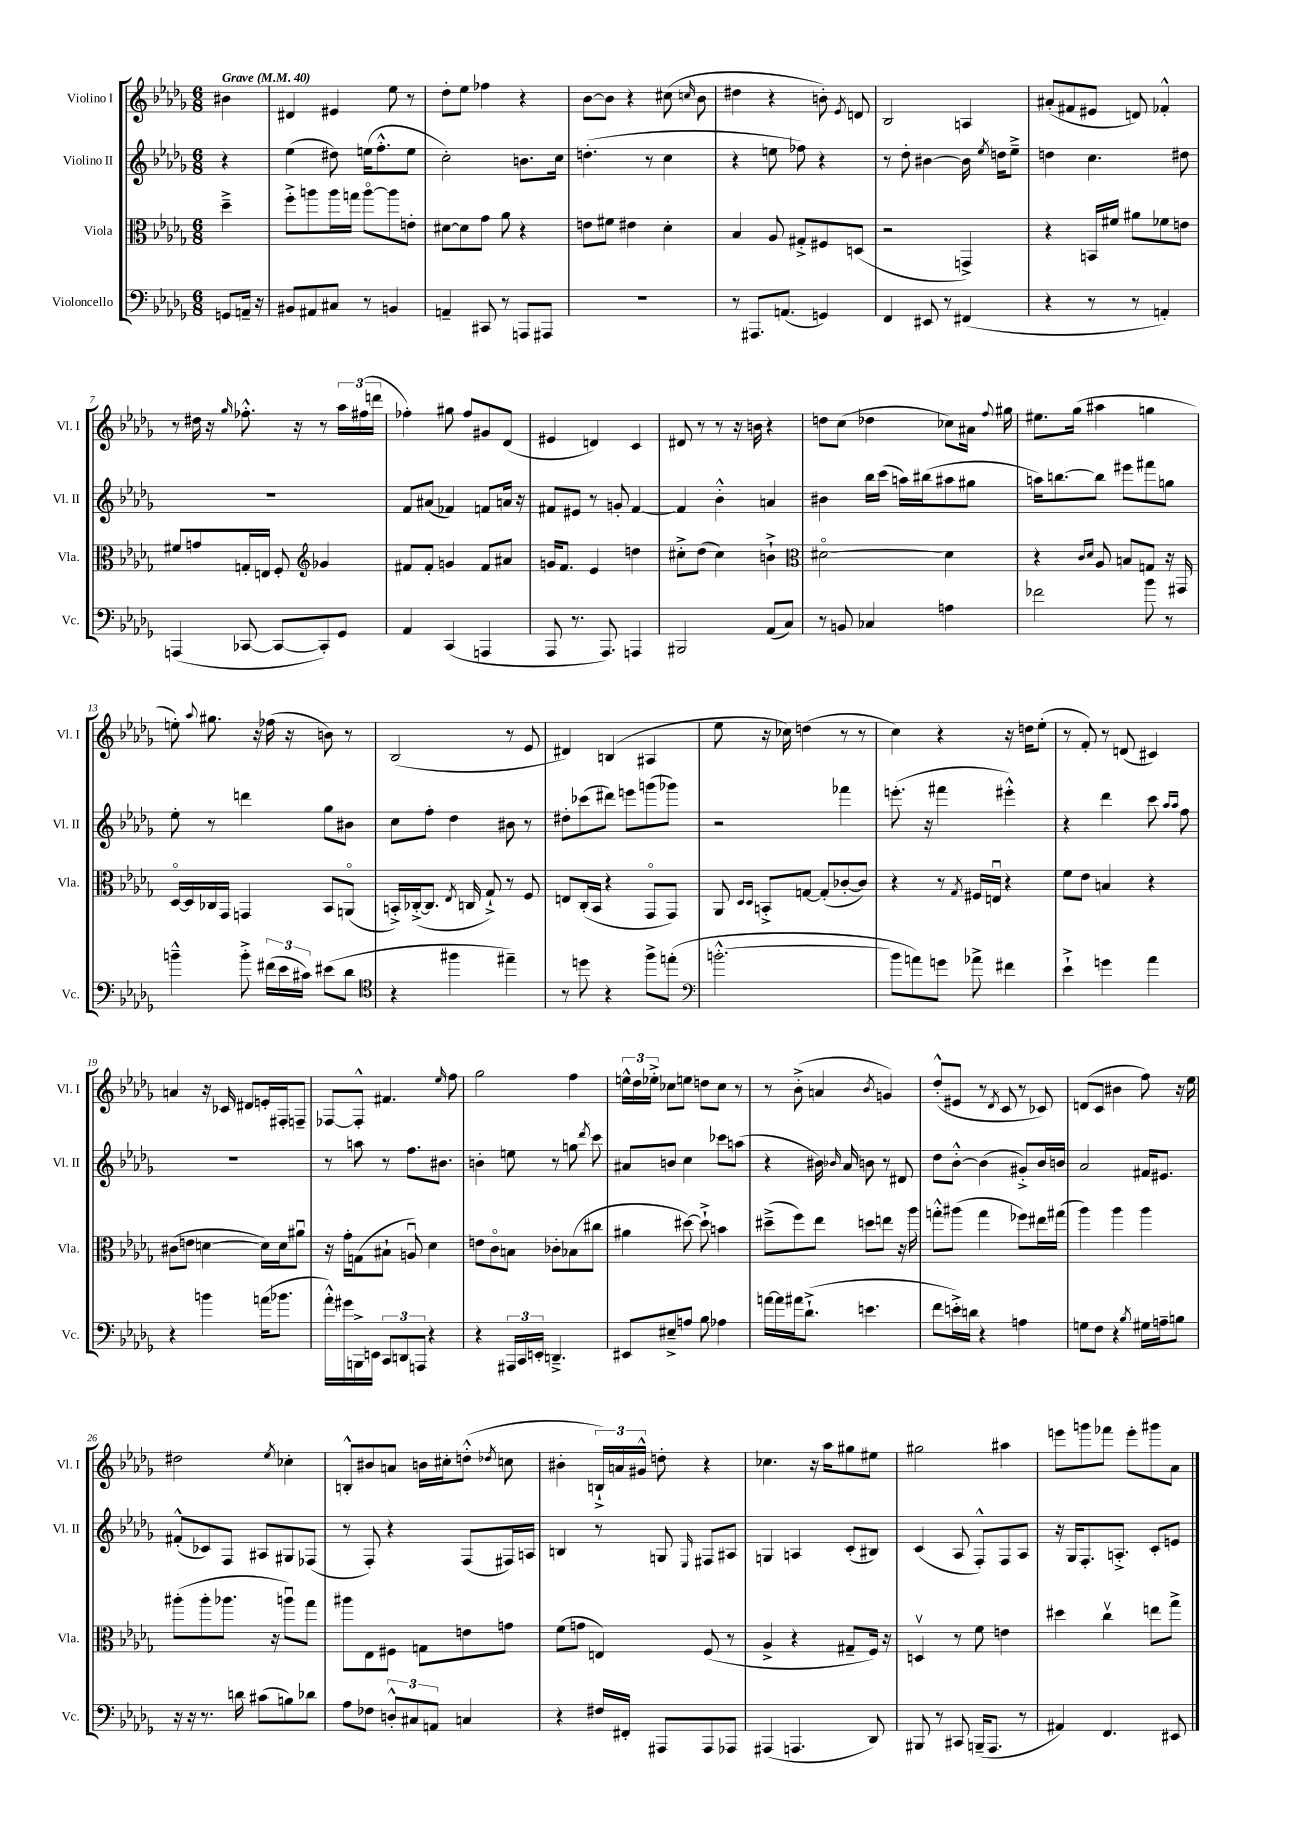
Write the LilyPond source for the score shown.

<<
\new StaffGroup <<
\new Staff = "s0" \with { instrumentName = "Violino I" shortInstrumentName = "Vl. I" } {
    \clef treble \key des \major \numericTimeSignature \time 6/8 \partial 4 \tempo "Grave" 4 = 40
    \autoBeamOff bis'4 |
    dis'4 eis'4 ees''8 r8 |
    des''8[-. ees''8] fes''4 r4 |
    bes'8[~ bes'8] r4 cis''8( \grace { c''16 } bes'8 |
    dis''4 r4 b'8-.) \acciaccatura { ees'8 } d'8 |
    bes2 a4 |
    ais'8[-.( fis'8 eis'8] d'8) fes'4-.-^ |
    r8 dis''16 r16 \grace { ges''16 } fes''8.-.-^ r16 r8 \tuplet 3/2 { aes''16[ fis''16( d'''16] } |
    fes''4-.) gis''8 fes''8[ gis'8 des'8]( |
    eis'4 d'4) c'4 |
    dis'8 r8 r8 r16 b'16 r4 |
    d''8[ c''8]( des''4 ces''8[) ais'16] \appoggiatura { f''8 } gis''16 |
    eis''8.[ ges''16]( ais''4 g''4 |
    e''8-.) \appoggiatura { aes''8 } gis''8. r16 fes''16( r16 b'8) r8 |
    bes2( r8 ees'8 |
    dis'4) b4( ais4 |
    ees''8 r16 ces''16) d''4( r8 r8 |
    c''4) r4 r16 d''16[ ees''8]-.( |
    r8 f'8-.) r8 d'8( cis'4) |
    a'4 r16 ces'16 dis'8[ e'16-. fis16-. f8]-- |
    fes8[~ fes8]-.-^ fis'4. \grace { ees''16 } f''8 |
    ges''2 f''4 |
    \tuplet 3/2 { e''16[-^ des''16 ees''16]-.-> } ces''8[ e''8] d''8[ ces''8] r8 |
    r8 bes'8-.->( a'4 \acciaccatura { bes'8 } g'4) |
    des''8[-.-^( eis'8] r8 \acciaccatura { des'8 } c'8 r8 ces'8) |
    d'8[( c'8] bis'4 f''8) r16 ees''16 |
    dis''2 \acciaccatura { ees''8 } ces''4-. |
    b8[-.-^ bis'8 a'8] b'16[ cis''16-. d''8]-.-^( \acciaccatura { des''8 } c''8 |
    bis'4-. \tuplet 3/2 { b16[-!->) a'16 gis'16]-^ } d''8-. r4 |
    ces''4. r16 aes''16[ gis''8 eis''8] |
    gis''2 ais''4 |
    e'''8[ g'''8 fes'''8] e'''8[-. gis'''8 aes'8] \bar "|." |
}
\new Staff = "s1" \with { instrumentName = "Violino II" shortInstrumentName = "Vl. II" } {
    \clef treble \key des \major \numericTimeSignature \time 6/8 \partial 4
    \autoBeamOff r4 |
    ees''4( dis''8) e''16[( f''8.-.-^ e''8] |
    c''2-.) b'8.[ c''16] |
    d''4.-.( r8 c''4 |
    r4 e''8 fes''8) r4 |
    r8 des''8-. bis'4~ bis'16 \acciaccatura { ees''8 } d''16[ ees''8]---> |
    d''4 c''4. dis''8 |
    R2. |
    f'8[ ais'8]( fes'4) f'8[ a'16] r16 |
    fis'8[ eis'8] r8 g'8-. fis'4~ |
    fis'4 bes'4-.-^ a'4 |
    bis'4 bes''16[ c'''16]( a''16[) bis''16( ais''8 gis''8] |
    a''16[) b''8.~ b''8] eis'''8[ fis'''8 g''8] |
    ees''8-. r8 d'''4 ges''8[ bis'8] |
    c''8[ f''8]-. des''4 bis'8 r8 |
    dis''8[-. ces'''8( dis'''8]) e'''8[ g'''8( ges'''8]) |
    r2 fes'''4 |
    e'''8.-.( r16 fis'''4 eis'''4-.-^) |
    r4 des'''4 c'''8 \grace { aes''16[ aes''16] } f''8 |
    R2. |
    r8 a''8 r8 f''8.[ bis'8.] |
    b'4-. e''8 r8 g''8 \acciaccatura { des'''8 } c'''8 |
    ais'8[ b'8] c''4 ces'''8[ a''8]( |
    r4 bis'16) \grace { bes'16 } aes'16 b'8 r8 dis'8 |
    des''8[ bes'8]~-.-^ bes'4( gis'8[-.->) bes'16 b'16] |
    aes'2 fis'16[ eis'8.] |
    fis'8[-.-^( ces'8) f8] ais8[ gis8 fes8]( |
    r8 f8-.) r4 f8[( fis16) a16] |
    b4 r8 g8 \grace { ees16 } fis8[ ais8] |
    g4 a4 c'8[-.( bis8]) |
    c'4( aes8 f8[-.-^) f8 aes8] |
    r16 ges16[ f8.-. a8.]-.-> c'8[-. e'8] \bar "|." |
}
\new Staff = "s2" \with { instrumentName = "Viola" shortInstrumentName = "Vla." } {
    \clef alto \key des \major \numericTimeSignature \time 6/8 \partial 4
    \autoBeamOff des''4---> |
    f''8[-.-> a''8 a''16 g''16] a''8[~\flageolet a''8 e'8]-. |
    dis'8[~ dis'8 ges'8] aes'8 r4 |
    e'8[ fis'8] eis'4 des'4-. |
    bes4 aes8 gis8[-.-> fis8 d8]( |
    r2 g,4->) |
    r4 b,16[ fis'16] ais'8[ fes'8 e'8] |
    fis'8[ g'8 g16-. e16] f8-. \clef treble ges'4 |
    fis'8[ fis'8]-. g'4 fis'8[ ais'8] |
    g'16[ f'8.] ees'4 d''4 |
    cis''8[-.-> des''8]( cis''4) b'4-!-> |
    \clef alto dis'2~\flageolet dis'4 |
    r4 \grace { c'16[ des'16] } aes8 b8[ g8] r16 gis,16 |
    des16[~\flageolet des16 ces16 ges,16] g,4 bes,8[ a,8]\flageolet( |
    b,16[-.->) ces16~-.->( ces8.] \acciaccatura { ees8 } c16 ges8-!->) r8 f8 |
    e8[ c16-.( bes,16] r4 ges,8[\flageolet ges,8]) |
    aes,8 \grace { des16[ des16] } b,8[-.-> g8]~ g8[-.( ces'8~-. ces'8]) |
    r4 r8 \acciaccatura { ges8 } fis16[ e16]\downbow r4 |
    f'8[ ees'8] b4 r4 |
    cis'8[( e'8] d'4~ d'16[) d'16 ais'8]\downbow |
    r16 ges'16[-. g8( bis8]-! a8\downbow) des'4 |
    e'8[ c'8\flageolet b8] ces'8[-. bes8( cis''8] |
    ais'4 dis''8~) dis''8-!-> b'4 |
    dis''8[--->( f''8) ees''8] d''8[ e''8] r16 aes''16 |
    g''8[-.-^ ais''8]( g''4 fes''8[) eis''16 gis''16]( |
    aes''4) aes''4 aes''4 |
    ais''8[-.( ais''8-. aes''8.] r16 a''8[\downbow) ges''8] |
    ais''8[ ees8 fis8] g8[ e'8 g'8] |
    f'8[( g'8] e4) f8( r8 |
    aes4-> r4 gis8[-- f16]) r16 |
    d4\upbow r8 f'8 e'4 |
    dis''4 c''4\upbow e''8[ ges''8]-> \bar "|." |
}
\new Staff = "s3" \with { instrumentName = "Violoncello" shortInstrumentName = "Vc." } {
    \clef bass \key des \major \numericTimeSignature \time 6/8 \partial 4
    \autoBeamOff g,8[ a,16]-- r16 |
    bis,8[ ais,8 cis8] r8 b,4 |
    a,4-- cis,8 r8 a,,8[ ais,,8] |
    R2. |
    r8 ais,,8.[ a,8.]( g,4) |
    f,4 eis,8 r8 fis,4( |
    r4 r8 r8 a,4-.) |
    a,,4( ces,8~ ces,8[~ ces,8-.) ges,8] |
    aes,4 c,4( a,,4 |
    aes,,8 r8. aes,,8.) a,,4 |
    bis,,2 aes,8[( c8]) |
    r8 b,8 ces4 a4 |
    fes'2 bes'8 r8 |
    b'4---^ b'8-.-> \tuplet 3/2 { fis'16[( ees'16 cis'16]) } eis'8[( des'8] |
    \clef tenor r4 fis''4 eis''4--) |
    r8 d''8 r4 f''8[-> e''8]-.( |
    \clef bass b'2.~-.-^ |
    b'8[ a'8) g'8] aes'8-> fis'4 |
    ees'4-!-> g'4 aes'4 |
    r4 b'4 a'16[( bes'8.] |
    aes'16[-.-^) gis'16 b,,16-> e,16] \tuplet 3/2 { c,8[ d,8 a,,8] } r4 |
    r4 \tuplet 3/2 { ais,,16[ c,16 e,16]-. } d,4.---> |
    eis,8[ eis8---> a8] bes8 aes4 |
    a'16[~ a'16 ais'16 des'8.]-!->( e'4. |
    f'8[ e'16-.->) d'16] r4 a4 |
    g8[ f8] r4 \acciaccatura { bes8 } gis16[ a16-- b8] |
    r16 r16 r8. d'16 cis'8[( b8) des'8] |
    aes8[ fes8] \tuplet 3/2 { d8[-.-^ cis8 a,8] } c4 |
    r4 fis16[ fis,16]-. ais,,8[ ais,,8 aes,,8] |
    ais,,4( a,,4. des,8) |
    bis,,8 r8 cis,8 b,,16[--( aes,,8.] r8 |
    ais,4) f,4. eis,8 \bar "|." |
}
>>
>>
